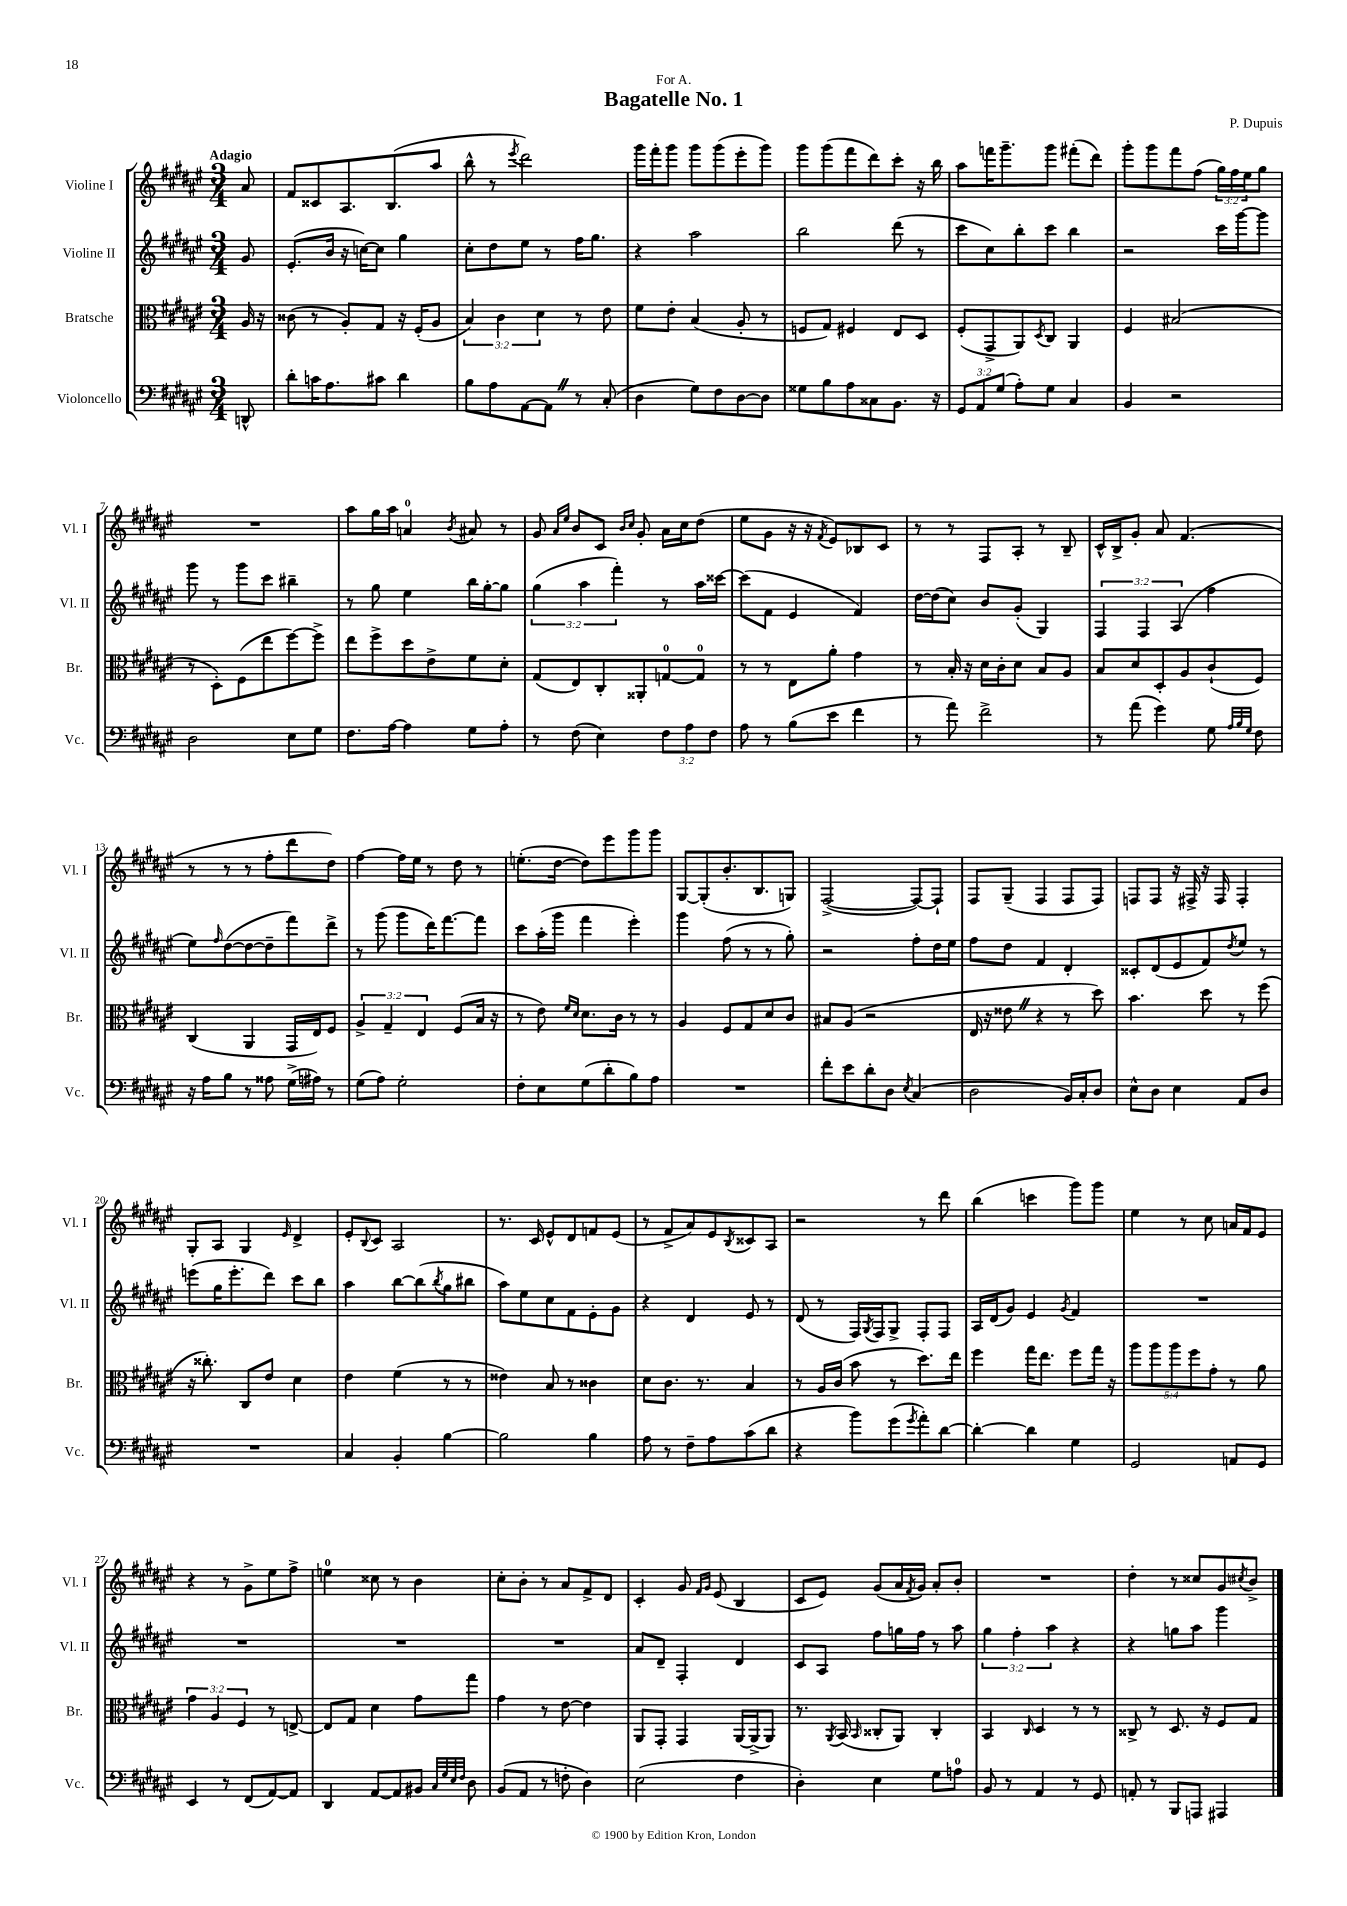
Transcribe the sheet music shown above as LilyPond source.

\header { title = "Bagatelle No. 1" composer = "P. Dupuis" dedication = "For A." }
<<
\new StaffGroup <<
\new Staff = "s0" \with { instrumentName = "Violine I" shortInstrumentName = "Vl. I" } {
    \clef treble \key fis \major \numericTimeSignature \time 3/4 \override Staff.TupletNumber.text = #tuplet-number::calc-fraction-text \partial 8 \tempo "Adagio"
    ais'8 |
    fis'8 cisis'8 ais8. b8.( ais''8 |
    b''8-^ r8 \acciaccatura { eis'''8 } dis'''2) |
    gis'''16 fis'''16-. gis'''8 gis'''8 gis'''8( eis'''8-. gis'''8) |
    gis'''8 gis'''8( fis'''8 dis'''8) cis'''8-. r16 b''16 |
    ais''8 f'''16 gis'''8.-- gis'''8 fis'''8-.( dis'''8) |
    gis'''8-. gis'''8 fis'''8 fis''8( \tuplet 3/2 { gis''16) fis''16 eis''16 } gis''8 |
    R2. |
    ais''8 gis''16 ais''16 a'4-0 \acciaccatura { b'8 } ais'8 r8 |
    gis'8 \grace { ais'16 eis''16 } b'8 cis'8 \grace { b'16 cis''16 } gis'8-. ais'16 cis''16 dis''8( |
    eis''8 gis'8 r16 r16 \acciaccatura { fis'8 } eis'8) bes8 cis'8 |
    r8 r8 fis8 ais8-. r8 b8-- |
    cis'16-^ b16-> gis'8-. ais'8 fis'4.( |
    r8 r8 r8 fis''8-. dis'''8 dis''8) |
    fis''4~ fis''16 eis''16 r8 dis''8 r8 |
    e''8.-.( dis''16~ dis''8) eis'''8 gis'''8 gis'''8 |
    gis8~ gis8-.( b'8.-. b8. g8) |
    fis2~->( fis8~) fis8-! |
    fis8 gis8--( fis4 fis8 fis8) |
    f8 f8 r16 fis16-> r16 fis16 fis4-. |
    gis8-. ais8 gis4 \grace { eis'16 } dis'4-> |
    eis'8-. \appoggiatura { b8 } cis'8 ais2 |
    r8. cis'16 eis'8-^ dis'8 f'8 eis'8( |
    r8 fis'8-> ais'8) eis'8 \acciaccatura { b8 } cisis'8 ais8 |
    r2 r8 dis'''8 |
    b''4( c'''4 gis'''8) gis'''8 |
    eis''4 r8 cis''8 a'16 fis'16 eis'8 |
    r4 r8 gis'8-> eis''8 fis''8-> |
    e''4-0 cisis''8 r8 b'4 |
    cis''8-. b'8-. r8 ais'8 fis'8-> dis'8 |
    cis'4-. gis'8 \grace { fis'16 gis'16 } eis'8( b4 |
    cis'8 eis'8) gis'8( ais'16 \acciaccatura { fis'8 } gis'16) ais'8-. b'8-. |
    R2. |
    dis''4-. r8 cisis''8 gis'8 \acciaccatura { cis''8 } b'8-> \bar "|." |
}
\new Staff = "s1" \with { instrumentName = "Violine II" shortInstrumentName = "Vl. II" } {
    \clef treble \key fis \major \numericTimeSignature \time 3/4 \override Staff.TupletNumber.text = #tuplet-number::calc-fraction-text \partial 8
    gis'8 |
    eis'8.-.( b'16 r16 c''16~) c''8 gis''4 |
    cis''8-. dis''8 eis''8 r8 fis''16 gis''8. |
    r4 ais''2 |
    b''2 dis'''8( r8 |
    cis'''8 cis''8) b''8-. cis'''8 b''4 |
    r2 cis'''16 gis'''16~ gis'''8 |
    gis'''8 r8 gis'''8 cis'''8 bis''4-- |
    r8 gis''8 eis''4 b''16 gis''16~-. gis''8 |
    \tuplet 3/2 { gis''4( ais''4 fis'''4-.) } r8 ais''16 cisis'''16~ |
    cisis'''8( fis'8 eis'4 fis'4) |
    dis''16~ dis''16( cis''8) b'8 gis'8-.( gis4) |
    \tuplet 3/2 { fis4 fis4 ais4( } fis''4 |
    eis''8) \grace { fis''16 } dis''8~( dis''8~ dis''8-- fis'''8) dis'''8-> |
    r8 gis'''8( gis'''8 dis'''16) fis'''8.~ fis'''8 |
    cis'''8 ais''16-.( gis'''16 fis'''4 eis'''4-.) |
    gis'''4 fis''8( r8 r8 gis''8-.) |
    r2 fis''8-. dis''16 eis''16 |
    fis''8 dis''8 fis'4 dis'4-. |
    cisis'8-. dis'8( eis'8 fis'8) \acciaccatura { dis''8 } eis''8 r8 |
    e'''8( gis''16 e'''8.-. dis'''8) cis'''8 b''8 |
    ais''4 b''8~ b''8( \acciaccatura { b''8 } gis''8 bis''8 |
    ais''8) eis''8 cis''8 fis'8 eis'8-. gis'8 |
    r4 dis'4 eis'8 r8 |
    dis'8( r8 fis16) \acciaccatura { gis8 } fis16 gis8-> fis8-. fis8 |
    ais16 dis'16( gis'8) eis'4 \acciaccatura { gis'8 } fis'4 |
    R2. |
    R2. |
    R2. |
    R2. |
    ais'8 dis'8-- fis4-. dis'4 |
    cis'8 ais8 fis''8 g''16 fis''16 r8 ais''8 |
    \tuplet 3/2 { gis''4 fis''4-. ais''4 } r4 |
    r4 g''8 ais''8 gis'''4 \bar "|." |
}
\new Staff = "s2" \with { instrumentName = "Bratsche" shortInstrumentName = "Br." } {
    \clef alto \key fis \major \numericTimeSignature \time 3/4 \override Staff.TupletNumber.text = #tuplet-number::calc-fraction-text \partial 8
    ais16 r16 |
    cisis'8( r8 ais8-.) gis8 r16 fis16-.( ais8 |
    \tuplet 3/2 { b4) cis'4 dis'4 } r8 eis'8 |
    fis'8 eis'8-. b4( ais8-. r8 |
    f8 gis8) fis4 eis8 dis8 |
    fis8-.( gis,8-> ais,8) \acciaccatura { dis8 } cis8 ais,4 |
    fis4 bis2( |
    r8 dis8-.) fis8( eis''8 fis''8~) fis''8-> |
    eis''8 fis''8-> dis''8 eis'8-> fis'8 dis'8-. |
    gis8( eis8) cis8-. aisis,8-. g8-0~ g8-0 |
    r8 r8 eis8 ais'8-. gis'4 |
    r8 b16-. r16 dis'16 cis'16-. dis'8 b8 ais8 |
    b8 dis'8 dis8-. ais8 cis'8-!( fis8) |
    cis4( ais,4 gis,16 eis16) fis8 |
    \tuplet 3/2 { ais4-> gis4-- eis4 } fis8( b16 r16 |
    r8 eis'8) \grace { fis'16 dis'16 } dis'8. cis'16 r8 r8 |
    ais4 fis8 gis8 dis'8 cis'8 |
    bis8 ais8( r2 |
    eis16 r16 eisis'8 \once \override BreathingSign.text = \markup { \musicglyph "scripts.caesura.straight" } \breathe r4 r8 dis''8) |
    b'4. dis''8 r8 fis''8( |
    r16 cisis''8.-.) cis8 eis'8 dis'4 |
    eis'4 fis'4( r8 r8 |
    eisis'4) b8 r8 cisis'4 |
    dis'8 cis'8. r8. b4 |
    r8 ais16 cis'16( b'8 r8 dis''8.) eis''16 |
    fis''4 gis''16 eis''8. fis''8 gis''16 r16 |
    \tuplet 5/4 { ais''8 ais''8 ais''8 fis''8 gis'8-. } r8 ais'8 |
    \tuplet 3/2 { gis'4 ais4 fis4 } r8 e8~-> |
    e8 gis8 dis'4 gis'8 gis''8 |
    gis'4 r8 eis'8~ eis'4 |
    ais,8 gis,8-. gis,4 ais,16~ ais,16->( ais,8) |
    r8. \acciaccatura { ais,8 } b,16( \grace { b,16 } cisis8-. ais,8) cisis4-. |
    b,4 \grace { cis16 } dis4 r8 r8 |
    cisis8-> r8 dis8. r16 fis8 gis8 \bar "|." |
}
\new Staff = "s3" \with { instrumentName = "Violoncello" shortInstrumentName = "Vc." } {
    \clef bass \key fis \major \numericTimeSignature \time 3/4 \override Staff.TupletNumber.text = #tuplet-number::calc-fraction-text \partial 8
    d,8-^ |
    dis'8-. c'16 ais8. cis'8 dis'4 |
    b8 ais8 ais,8~ ais,8 \once \override BreathingSign.text = \markup { \musicglyph "scripts.caesura.straight" } \breathe r8 cis8-.( |
    dis4 gis8) fis8 dis8~ dis8 |
    gisis8 b8 ais8 cisis8 b,8. r16 |
    \tuplet 3/2 { gis,8 ais,8 gis8( } ais8-.) gis8 cis4 |
    b,4 r2 |
    dis2 eis8 gis8 |
    fis8. ais16~ ais4 gis8 ais8-. |
    r8 fis8( eis4) \tuplet 3/2 { fis8 ais8 fis8 } |
    ais8 r8 b8( eis'8 fis'4 |
    r8 ais'8) fis'2-> |
    r8 ais'8( gis'4) gis8 \grace { ais32 b32 gis32 } fis8 |
    r16 ais16 b8 r8 aisis8 gis16->( ais16) r8 |
    gis8( ais8) gis2-. |
    fis8-. eis8 gis8( dis'8-. b8) ais8 |
    R2. |
    fis'8-. eis'8 dis'8-. dis8 \acciaccatura { eis8 } cis4( |
    dis2 b,16) cis16-. dis8 |
    eis8-^ dis8 eis4 ais,8 dis8 |
    R2. |
    cis4 b,4-. b4~ |
    b2 b4 |
    ais8 r8 fis8-- ais8 cis'8( dis'8 |
    r4 b'8) gis'8( \acciaccatura { gis'8 } ais'8-.) dis'8~ |
    dis'4~-. dis'4 gis4 |
    gis,2 a,8 gis,8 |
    eis,4 r8 fis,8( ais,8~) ais,8 |
    dis,4 ais,8~ ais,8 bis,8 \grace { cis32 gis32 eis32 fis32 } dis8 |
    b,8( ais,8 r8 f8-. dis4) |
    eis2( fis4 |
    dis4-.) eis4 gis8 a8-0 |
    b,8 r8 ais,4 r8 gis,8 |
    a,8-. r8 b,,8 a,,8 ais,,4 \bar "|." |
}
>>
>>
